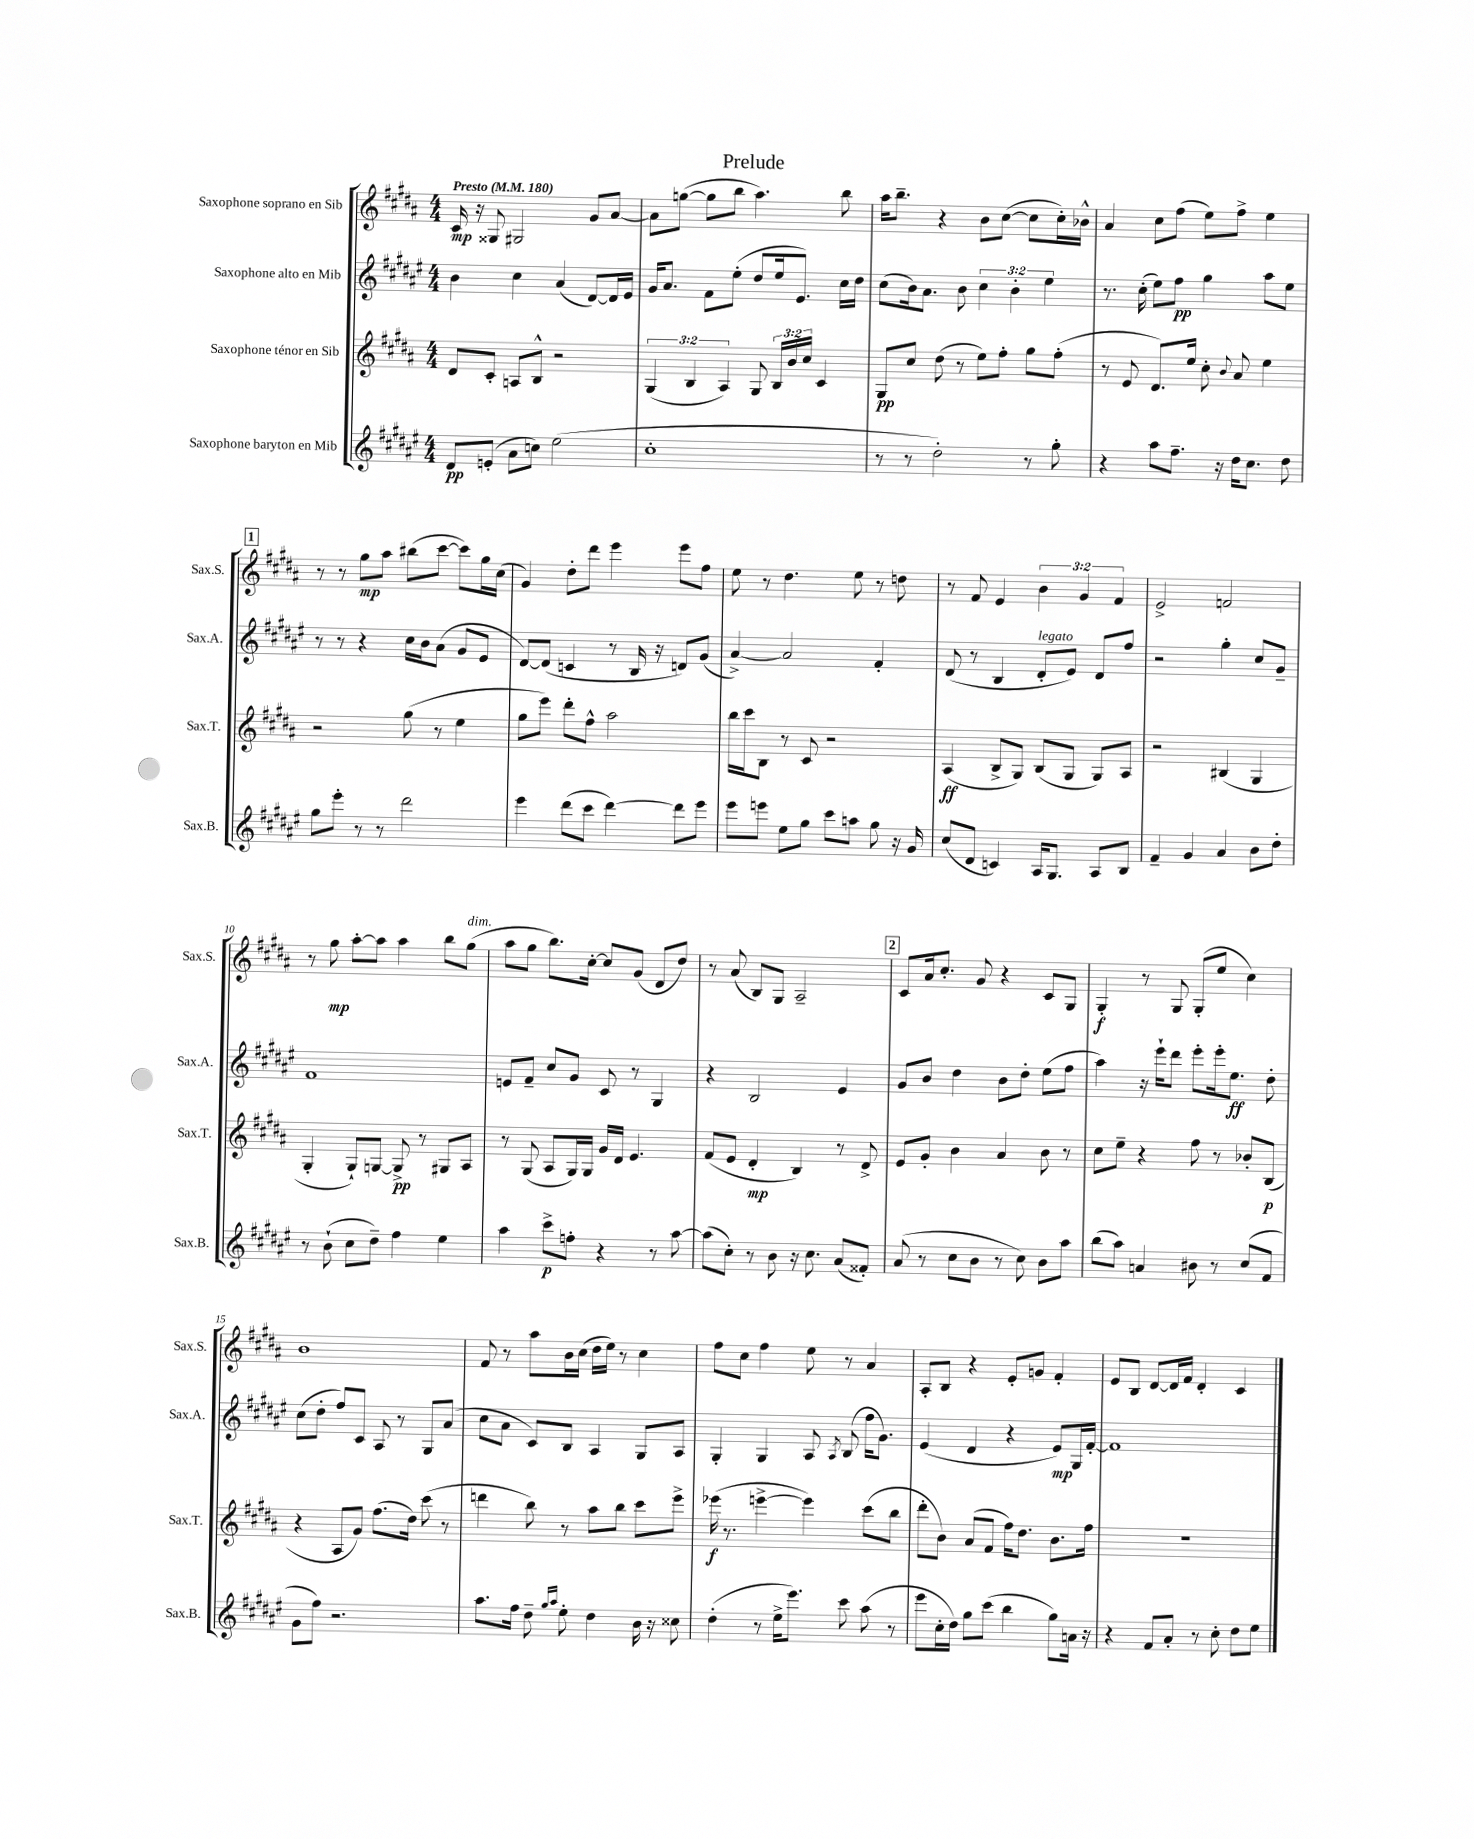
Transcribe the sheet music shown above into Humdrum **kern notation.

**kern	**dynam	**kern	**dynam	**kern	**dynam	**kern	**dynam
*part4	*part4	*part3	*part3	*part2	*part2	*part1	*part1
*staff4	*staff4	*staff3	*staff3	*staff2	*staff2	*staff1	*staff1
*I"Saxophone baryton en Mib	*	*I"Saxophone ténor en Sib	*	*I"Saxophone alto en Mib	*	*I"Saxophone soprano en Sib	*
*I'Sax.B.	*	*I'Sax.T.	*	*I'Sax.A.	*	*I'Sax.S.	*
*clefG2	*	*clefG2	*	*clefG2	*	*clefG2	*
*k[f#c#g#d#a#e#]	*	*k[f#c#g#d#a#]	*	*k[f#c#g#d#a#e#]	*	*k[f#c#g#d#a#]	*
*M4/4	*	*M4/4	*	*M4/4	*	*M4/4	*
*MM180	*	*MM180	*	*MM180	*	*MM180	*
=1	=1	=1	=1	=1	=1	=1	=1
!	!	!	!	!	!	!LO:TX:a:B:t=Presto	!
8d#/L	pp	8d#/L	.	4b\	.	16c#/	mp
.	.	.	.	.	.	16r	.
(8en'/J	.	8c#'/J	.	.	.	8G##X/	.
8a#\L	.	8An/L	.	4cc#\	.	2G#X/	.
8ccn\J)	.	8B^^/J	.	.	.	.	.
(2ee#\	.	2r	.	(4a#/	.	.	.
.	.	.	.	[8d#/L)	.	8g#/L	.
.	.	.	.	16d#/L]	.	[8a#/J	.
.	.	.	.	16e#/JJ	.	.	.
=2	=2	=2	=2	=2	=2	=2	=2
1cc#'	.	(6G#/	.	16g#/KL	.	8a#\L]	.
.	.	.	.	8.a#/J	.	.	.
.	.	.	.	.	.	([8ggn\J	.
.	.	6B/	.	.	.	.	.
.	.	.	.	8f#\L	.	8gg\L]	.
.	.	6A#/)	.	.	.	.	.
.	.	.	.	(8ee#'\J	.	8bb\J	.
.	.	8G#/	.	8dd#/L	.	4.aa#\)	.
.	.	24B/LL	.	16ee#/k	.	.	.
.	.	24b/	.	.	.	.	.
.	.	.	.	8.e#/J)	.	.	.
.	.	24cc#/JJ	.	.	.	.	.
.	.	4c#/	.	.	.	.	.
.	.	.	.	16cc#\LL	.	8bb\	.
.	.	.	.	16dd#\JJ	.	.	.
=3	=3	=3	=3	=3	=3	=3	=3
8r	.	8G#/L	pp	(8cc#\L	.	16aa#\KL	.
.	.	.	.	.	.	8.bb~\J	.
8r	.	8cc#/J	.	16b\k)	.	.	.
.	.	.	.	8.a#\J	.	.	.
2dd#'\)	.	(8dd#\	.	.	.	4r	.
.	.	8r	.	8b\	.	.	.
.	.	8ee\L)	.	6cc#\	.	8b\L	.
.	.	8ff#'\J	.	.	.	([8cc#\J	.
.	.	.	.	6b'\	.	.	.
8r	.	8gg#\L	.	.	.	8cc#\L]	.
.	.	.	.	6ee#\	.	.	.
8gg#'\	.	(8ff#'\J	.	.	.	16cc#'\L)	.
.	.	.	.	.	.	16b-X^^\JJ	.
=4	=4	=4	=4	=4	=4	=4	=4
4r	.	8r	.	8.r	.	4a#/	.
.	.	8e/	.	.	.	.	.
.	.	.	.	(16cc#'\	.	.	.
8aa#\L	.	8.d#/L)	.	8ee#\L)	.	8cc#\L	.
8.ff#~\J	.	.	.	8ff#\J	pp	(8ff#\J	.
.	.	16ee/Jk	.	.	.	.	.
.	.	8cc#'\	.	4gg#\	.	8ee\L)	.
16r	.	.	.	.	.	.	.
.	.	8qqb/	.	.	.	.	.
16dd#\KL	.	8a#/	.	.	.	8ff#^\J	.
8.cc#\J	.	.	.	.	.	.	.
.	.	4ee\	.	8aa#\L	.	4ee\	.
8dd#\	.	.	.	8ee#\J	.	.	.
!!LO:LB:g=z
!!LO:REH:place=s1:t=1
=5	=5	=5	=5	=5	=5	=5	=5
8gg#\L	.	2r	.	8r	.	8r	.
8eee#'\J	.	.	.	8r	.	8r	.
8r	.	.	.	4r	.	8gg#\L	mp
8r	.	.	.	.	.	8aa#\J	.
2ddd#\	.	(8gg#\	.	16cc#\LL	.	(8bb#X\L	.
.	.	.	.	16b\J	.	.	.
.	.	8r	.	(8a#\J	.	[8ccc#\J	.
.	.	4ee\	.	8g#/L	.	8ccc#\L])	.
.	.	.	.	8e#/J	.	16gg#\L	.
.	.	.	.	.	.	(16cc#\JJ	.
=6	=6	=6	=6	=6	=6	=6	=6
4eee#\	.	8gg#\L	.	[8d#/L)	.	4g#/)	.
.	.	8eee\J)	.	(8d#/J]	.	.	.
(8ddd#\L	.	8ddd#'\L	.	4cn/	.	8dd#'\L	.
8ccc#\J	.	8ff#^^\J	.	.	.	8ddd#\J	.
[4ddd#\)	.	2aa#\	.	8r	.	4eee\	.
.	.	.	.	16B/	.	.	.
.	.	.	.	16r	.	.	.
8ddd#\L]	.	.	.	8dn/L)	.	8eee\L	.
8eee#\J	.	.	.	(8g#/J	.	8ff#\J	.
=7	=7	=7	=7	=7	=7	=7	=7
8eee#\L	.	16bb\LL	.	[4a#^/)	.	8ee\	.
.	.	16ccc#\J	.	.	.	.	.
8eeen\J	.	8B\J	.	.	.	8r	.
8ee#\L	.	8r	.	2a#/]	.	4.dd#\	.
8gg#\J	.	8c#/	.	.	.	.	.
8ccc#\L	.	2r	.	.	.	.	.
8aan\J	.	.	.	.	.	8ee\	.
8gg#\	.	.	.	4f#'/	.	8r	.
16r	.	.	.	.	.	8ddn\	.
16g#/	.	.	.	.	.	.	.
=8	=8	=8	=8	=8	=8	=8	=8
(8cc#/L	.	(4A#/	ff	(8d#/	.	8r	.
8d#/J	.	.	.	8r	.	8f#/	.
4cn/)	.	8B^/L	.	4B/	.	4e/	.
.	.	8G#/J)	.	.	.	.	.
!	!	!	!	!LO:TX:a:i:t=legato	!	!	!
16A#/KL	.	(8B/L	.	8d#'/L	.	6b\	.
8.G#/J	.	.	.	.	.	.	.
.	.	8G#/J	.	8e#/J)	.	.	.
.	.	.	.	.	.	6g#/	.
8A#/L	.	8G#/L)	.	8d#/L	.	.	.
.	.	.	.	.	.	6f#/	.
8B/J	.	8A#/J	.	8ff#/J	.	.	.
=9	=9	=9	=9	=9	=9	=9	=9
4f#~/	.	2r	.	2r	.	2e^/	.
4g#/	.	.	.	.	.	.	.
4a#/	.	(4B#X/	.	4gg#'\	.	2fn/	.
8b\L	.	4G#/	.	8cc#/L	.	.	.
8dd#'\J	.	.	.	8g#~/J	.	.	.
!!LO:LB:g=z
=10	=10	=10	=10	=10	=10	=10	=10
8r	.	4G#'/	.	1f#	.	8r	.
(8b`\	.	.	.	.	.	8gg#\	mp
8cc#\L	.	8G#`/L)	.	.	.	[8aa#'\L	.
8dd#~\J)	.	[8Gn/J	.	.	.	8aa#\J]	.
4ff#\	.	8G^/]	pp	.	.	4aa#\	.
.	.	8r	.	.	.	.	.
4ee#\	.	8G#X/L	.	.	.	8bb\L	.
!	!	!	!	!	!	!LO:TX:a:i:t=dim.	!
.	.	8A#/J	.	.	.	(8gg#\J	.
=11	=11	=11	=11	=11	=11	=11	=11
4aa#\	.	8r	.	8en/L	.	8aa#\L	.
.	.	(8G#/	.	8f#~/J	.	8gg#\J	.
8ccc#^\L	p	8A#/L	.	8cc#/L	.	8.bb\L)	.
8ffn'\J	.	16G#/L)	.	8g#/J	.	.	.
.	.	16G#/JJ	.	.	.	[16cc#'\Jk	.
4r	.	16g#/LL	.	8c#/	.	8cc#/L]	.
.	.	16d#/JJ	.	.	.	.	.
.	.	4.e/	.	8r	.	(8g#/J	.
8r	.	.	.	4G#/	.	8d#/L	.
[8aa#\	.	.	.	.	.	8dd#/J)	.
=12	=12	=12	=12	=12	=12	=12	=12
(8aa#\L]	.	(8f#/L	.	4r	.	8r	.
8cc#'\J)	.	8e/J	.	.	.	(8a#/	.
8r	.	4d#'/	mp	2B/	.	8B/L)	.
8b\	.	.	.	.	.	8G#/J	.
16r	.	4B/)	.	.	.	2A#~/	.
8.cc#\	.	.	.	.	.	.	.
(8a#/L	.	8r	.	4e#/	.	.	.
8f##X'/J)	.	8d#^/	.	.	.	.	.
!!LO:REH:place=s1:t=2
=13	=13	=13	=13	=13	=13	=13	=13
(8a#/	.	8e/L	.	8g#/L	.	8c#/L	.
8r	.	8g#'/J	.	8b/J	.	16a#/k	.
.	.	.	.	.	.	8.cc#'/J	.
8cc#\L	.	4b\	.	4dd#\	.	.	.
8b\J	.	.	.	.	.	8g#/	.
8r	.	4a#/	.	8b\L	.	4r	.
8cc#\)	.	.	.	8dd#'\J	.	.	.
8b\L	.	8b\	.	(8ee#\L	.	8c#/L	.
8aa#\J	.	8r	.	8ff#\J	.	8G#/J	.
=14	=14	=14	=14	=14	=14	=14	=14
(8bb\L	.	8cc#\L	.	4aa#\)	.	4G#'/	f
8aa#\J)	.	8ee~\J	.	.	.	.	.
4an/	.	4r	.	16r	.	8r	.
.	.	.	.	16eee#`\KL	.	.	.
.	.	.	.	8ddd#\J	.	8G#/	.
8b#X\	.	8ff#\	.	8eee#'\L	.	(8G#'/L	.
8r	.	8r	.	16eee#'\k	.	8ee/J	.
.	.	.	.	8.ee#\J	ff	.	.
(8cc#/L	.	8b-X'/L	.	.	.	4cc#\)	.
8f#/J	.	(8B/J	p	8dd#'\	.	.	.
!!LO:LB:g=z
=15	=15	=15	=15	=15	=15	=15	=15
8g#\L	.	4r	.	(8cc#\L	.	1b	.
8ff#\J)	.	.	.	8dd#'\J	.	.	.
2.r	.	8A#/L	.	8ff#/L)	.	.	.
.	.	8g#/J)	.	8c#/J	.	.	.
.	.	(8.ff#\L	.	8A#/	.	.	.
.	.	.	.	8r	.	.	.
.	.	16dd#\Jk)	.	.	.	.	.
.	.	(8ccc#\	.	8G#/L	.	.	.
.	.	8r	.	(8a#/J	.	.	.
=16	=16	=16	=16	=16	=16	=16	=16
8.aa#\L	.	4dddn\	.	8cc#\L	.	8f#/	.
.	.	.	.	8a#\J	.	8r	.
16ff#\Jk	.	.	.	.	.	.	.
8dd#~\	.	8bb\)	.	8c#/L)	.	8aa#\L	.
16qqgg#/LL	.	.	.	.	.	.	.
16qqaa#/JJ	.	.	.	.	.	.	.
8ee#'\	.	8r	.	8B/J	.	16b\L	.
.	.	.	.	.	.	(16cc#\JJ	.
4dd#\	.	8aa#\L	.	4A#/	.	16dd#\LL	.
.	.	.	.	.	.	16ee\JJ)	.
.	.	8bb\J	.	.	.	8r	.
16b\	.	8ccc#\L	.	8G#/L	.	4cc#\	.
16r	.	.	.	.	.	.	.
8cc##X\	.	8eee^\J	.	8A#/J	.	.	.
=17	=17	=17	=17	=17	=17	=17	=17
(4dd#'\	.	(16eee-X\	f	4G#'/	.	8ff#\L	.
.	.	8.r	.	.	.	.	.
.	.	.	.	.	.	8cc#\J	.
8r	.	[4eeen^\	.	4G#/	.	4ff#\	.
16ee#^\KL	.	.	.	.	.	.	.
8.eee#\J)	.	.	.	.	.	.	.
.	.	4eee\])	.	8A#/	.	8ee\	.
.	.	.	.	8qA#/	.	.	.
8ccc#\	.	.	.	(8B/	.	8r	.
(8aa#\	.	(8ccc#\L	.	16ff#\KL	.	4a#/	.
.	.	.	.	8.g#\J)	.	.	.
8r	.	8bb\J	.	.	.	.	.
=18	=18	=18	=18	=18	=18	=18	=18
8eee#\L	.	8ddd#'\L	.	(4e#/	.	8A#'/L	.
16cc#'\L	.	8b\J)	.	.	.	8B/J	.
16dd#\JJ)	.	.	.	.	.	.	.
8gg#\L	.	(8a#/L	.	4d#/	.	4r	.
(8ccc#\J	.	8f#/J	.	.	.	.	.
4bb\	.	16ff#\KL)	.	4r	.	8e'/L	.
.	.	8.dd#\J	.	.	.	.	.
.	.	.	.	.	.	8gn/J	.
8gg#\L)	.	8.b\L	.	8e#/L)	mp	4f#'/	.
16an\Jk	.	.	.	16G#/L	.	.	.
16r	.	16ff#\Jk	.	[16f#'/JJ	.	.	.
=19	=19	=19	=19	=19	=19	=19	=19
4r	.	1r	.	1f#]	.	8e/L	.
.	.	.	.	.	.	8B/J	.
8f#/L	.	.	.	.	.	[8d#/L	.
8a#'/J	.	.	.	.	.	16d#/L]	.
.	.	.	.	.	.	16f#/JJ	.
8r	.	.	.	.	.	4d#'/	.
8cc#'\	.	.	.	.	.	.	.
8dd#\L	.	.	.	.	.	4c#/	.
8ee#\J	.	.	.	.	.	.	.
==	==	==	==	==	==	==	==
*-	*-	*-	*-	*-	*-	*-	*-
